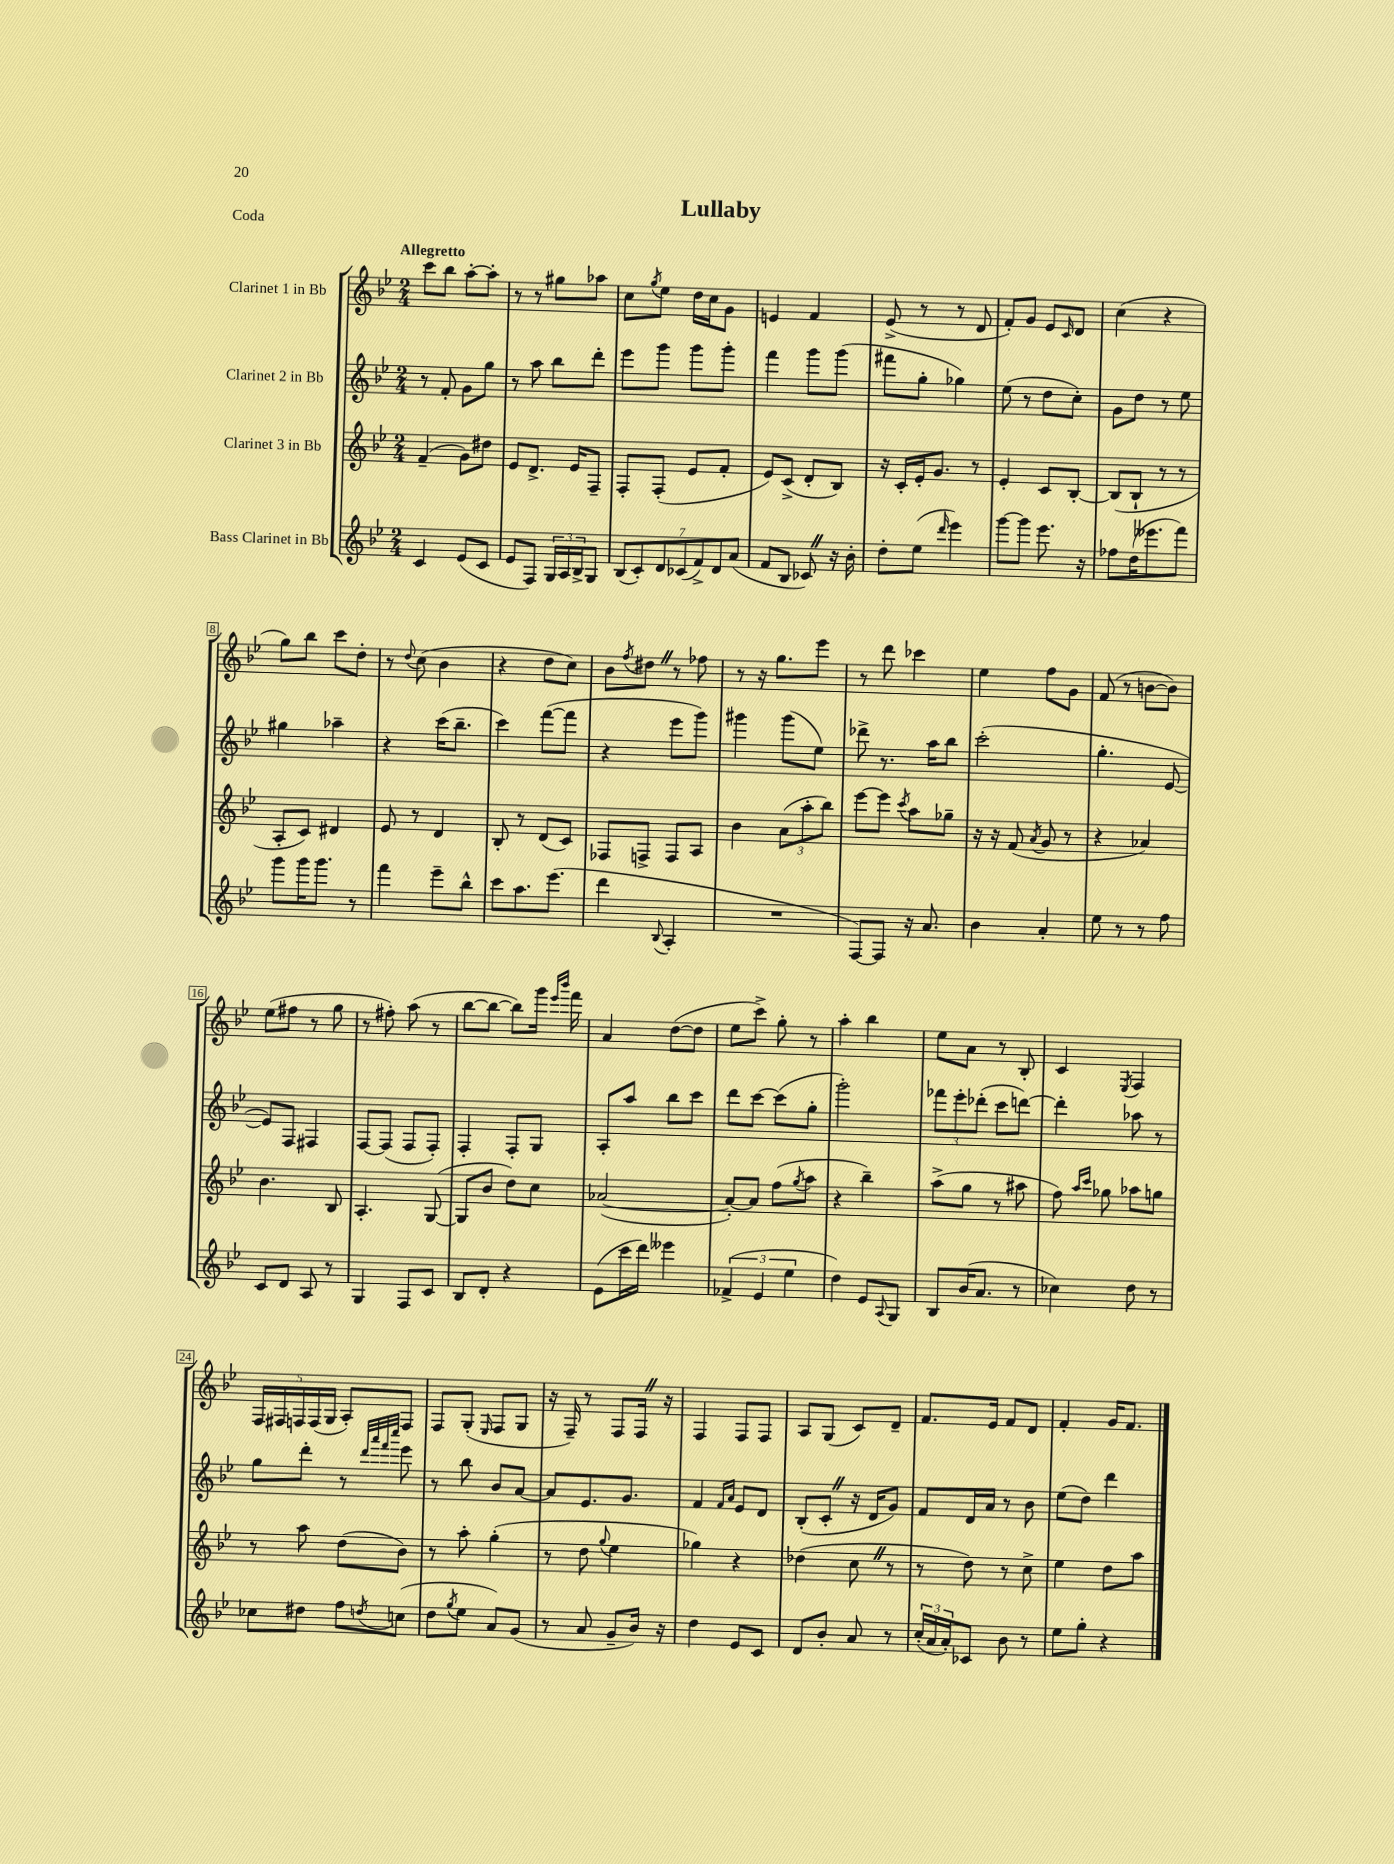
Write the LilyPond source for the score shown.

\header { title = "Lullaby" piece = "Coda" }
<<
\new StaffGroup <<
\new Staff = "s0" \with { instrumentName = "Clarinet 1 in Bb" } {
    \clef treble \key bes \major \numericTimeSignature \time 2/4 \tempo "Allegretto"
    c'''8 bes''8 a''8~-. a''8-. |
    r8 r8 gis''8 aes''8 |
    c''8 \acciaccatura { g''8 } ees''8 d''16 c''16 g'8 |
    e'4 f'4 |
    ees'8->( r8 r8 d'8 |
    f'8-.) g'8 ees'8 \grace { c'16 } d'8 |
    c''4( r4 |
    g''8) bes''8 c'''8 d''8-. |
    r8 \appoggiatura { d''8 } c''8( bes'4 |
    r4 d''8 c''8) |
    bes'8 \acciaccatura { f''8 } dis''8 \once \override BreathingSign.text = \markup { \musicglyph "scripts.caesura.straight" } \breathe r8 fes''8 |
    r8 r16 g''8. ees'''8 |
    r8 d'''8 ces'''4 |
    ees''4 f''8 g'8 |
    f'8( r8 b'8~ b'8) |
    ees''8( fis''8 r8 g''8 |
    r8 fis''8-.) a''8( r8 |
    bes''8~ bes''8~ bes''8) g'''16 \grace { ees'''16 bes'''16 } f'''16 |
    a'4 d''8~( d''8 |
    ees''8 c'''8->) g''8-. r8 |
    a''4-. bes''4 |
    ees''8 a'8 r8 bes8-. |
    c'4 \acciaccatura { ees8 } f4 |
    \tuplet 5/4 { f16 fis16 f16 f16( g16 } a8-.) f8 |
    f8 g8-.( \grace { ees16 } f8 g8 |
    r16 f16--) r8 f8 f16 \once \override BreathingSign.text = \markup { \musicglyph "scripts.caesura.straight" } \breathe r16 |
    f4 f8 f8 |
    a8 g8( c'8) d'8-- |
    f'8. ees'16 f'8 d'8 |
    f'4-. g'16 f'8. \bar "|." |
}
\new Staff = "s1" \with { instrumentName = "Clarinet 2 in Bb" } {
    \clef treble \key bes \major \numericTimeSignature \time 2/4
    r8 f'8-. g'8 g''8 |
    r8 a''8 bes''8 d'''8-. |
    ees'''8 g'''8 g'''8 g'''8-. |
    f'''4 g'''8 g'''8( |
    fis'''8 g''8-. ges''4) |
    ees''8( r8 d''8 c''8-.) |
    g'8 d''8 r8 ees''8 |
    gis''4 aes''4-- |
    r4 c'''16( bes''8.-- |
    c'''4) f'''8~( f'''8 |
    r4 ees'''8 g'''8) |
    gis'''4 gis'''8( ees''8) |
    des'''8-> r8. a''16 bes''8 |
    c'''2-.( |
    g''4.-. ees'8~ |
    ees'8) f8 fis4 |
    f8~ f8( f8 f8-.) |
    f4-. f8-. g8 |
    a8-. a''8 bes''8 c'''8 |
    d'''8 c'''8~ c'''8( g''8-. |
    g'''2-.) |
    \tuplet 3/2 { fes'''8 ees'''8-. des'''8-.( } c'''8 d'''8~) |
    d'''4-. aes''8 r8 |
    g''8 d'''8-. r8 \grace { d'''32 a'''32 f'''32 c''''32 } ees'''8 |
    r8 bes''8 bes'8 a'8~ |
    a'8 ees'8. g'8. |
    f'4 \grace { f'16 a'16 } ees'8 d'8 |
    bes8-.( c'8-. \once \override BreathingSign.text = \markup { \musicglyph "scripts.caesura.straight" } \breathe r16 d'16 g'8) |
    f'8 d'16 a'16 r8 bes'8 |
    ees''8( d''8) d'''4 \bar "|." |
}
\new Staff = "s2" \with { instrumentName = "Clarinet 3 in Bb" } {
    \clef treble \key bes \major \numericTimeSignature \time 2/4
    f'4--( g'8) dis''8 |
    ees'8 d'8.-> ees'16 f8-- |
    f8-. f8-.( ees'8 f'8-. |
    ees'8) c'8->( d'8-. bes8) |
    r16 c'16-. ees'16-. g'8. r8 |
    ees'4-. c'8 bes8~-. |
    bes8( bes8-! r8 r8 |
    a8-. c'8) dis'4 |
    ees'8 r8 d'4 |
    bes8-. r8 d'8( c'8) |
    fes8 f8-> f8 a8 |
    bes'4 \tuplet 3/2 { a'8( a''8-. bes''8) } |
    ees'''8~ ees'''8 \acciaccatura { c'''8 } a''8 ges''8-- |
    r16 r16 f'8( \acciaccatura { a'8 } g'8 r8 |
    r4 aes'4) |
    bes'4. bes8 |
    a4.-. g8~( |
    g8 bes'8 d''8) c''8 |
    aes'2~( |
    aes'8~-.) aes'8 f''8( \acciaccatura { g''8 } a''8 |
    r4 bes''4--) |
    a''8->( g''8 r8 ais''8 |
    f''8) \grace { a''16 c'''16 } ges''8 aes''8 g''8 |
    r8 a''8 d''8( bes'8) |
    r8 a''8-. g''4-.( |
    r8 d''8 \appoggiatura { g''8 } ees''4 |
    ges''4) r4 |
    des''4( c''8 \once \override BreathingSign.text = \markup { \musicglyph "scripts.caesura.straight" } \breathe r8 |
    r8 d''8) r8 c''8-> |
    ees''4 d''8 a''8 \bar "|." |
}
\new Staff = "s3" \with { instrumentName = "Bass Clarinet in Bb" } {
    \clef treble \key bes \major \numericTimeSignature \time 2/4
    c'4 ees'8( c'8 |
    ees'8 f8) \tuplet 3/2 { g16 a16 bes16-> } g8 |
    \tuplet 7/4 { bes8( c'8-.) d'8 ces'8( f'8->) d'8 a'8( } |
    f'8 bes8 ces'8) \once \override BreathingSign.text = \markup { \musicglyph "scripts.caesura.straight" } \breathe r16 bes'16-. |
    d''8-. ees''8( \grace { d'''16 } ees'''4) |
    g'''8~ g'''8 ees'''8. r16 |
    fes''8 d''16( eeses'''8. f'''8) |
    g'''8 g'''16 g'''8. r8 |
    f'''4 ees'''8-- bes''8-^ |
    c'''8 a''8. ees'''8.( |
    d'''4 \appoggiatura { bes8 } a4-. |
    R2 |
    f8~) f8 r16 a'8. |
    bes'4 a'4-. |
    ees''8 r8 r8 f''8 |
    c'8 d'8 a8 r8 |
    g4 f8 c'8 |
    bes8 d'8-. r4 |
    ees'8( c'''16 d'''16) eeses'''4 |
    \tuplet 3/2 { fes'4->( ees'4 ees''4 } |
    d''4) ees'8 \appoggiatura { a8 } g8 |
    bes8 bes'16( a'8. r8 |
    ces''4) d''8 r8 |
    ces''8 dis''8 f''8 \acciaccatura { d''8 } c''8( |
    d''8 \acciaccatura { g''8 } ees''8 a'8) g'8( |
    r8 a'8 g'8-- bes'16) r16 |
    d''4 ees'8 c'8 |
    d'8 bes'8-. a'8 r8 |
    \tuplet 3/2 { c''16-.( a'16 a'16-.) } ces'8 bes'8 r8 |
    ees''8 g''8-. r4 \bar "|." |
}
>>
>>
\layout { \context { \Score \override BarNumber.stencil = #(make-stencil-boxer 0.1 0.3 ly:text-interface::print) } }
